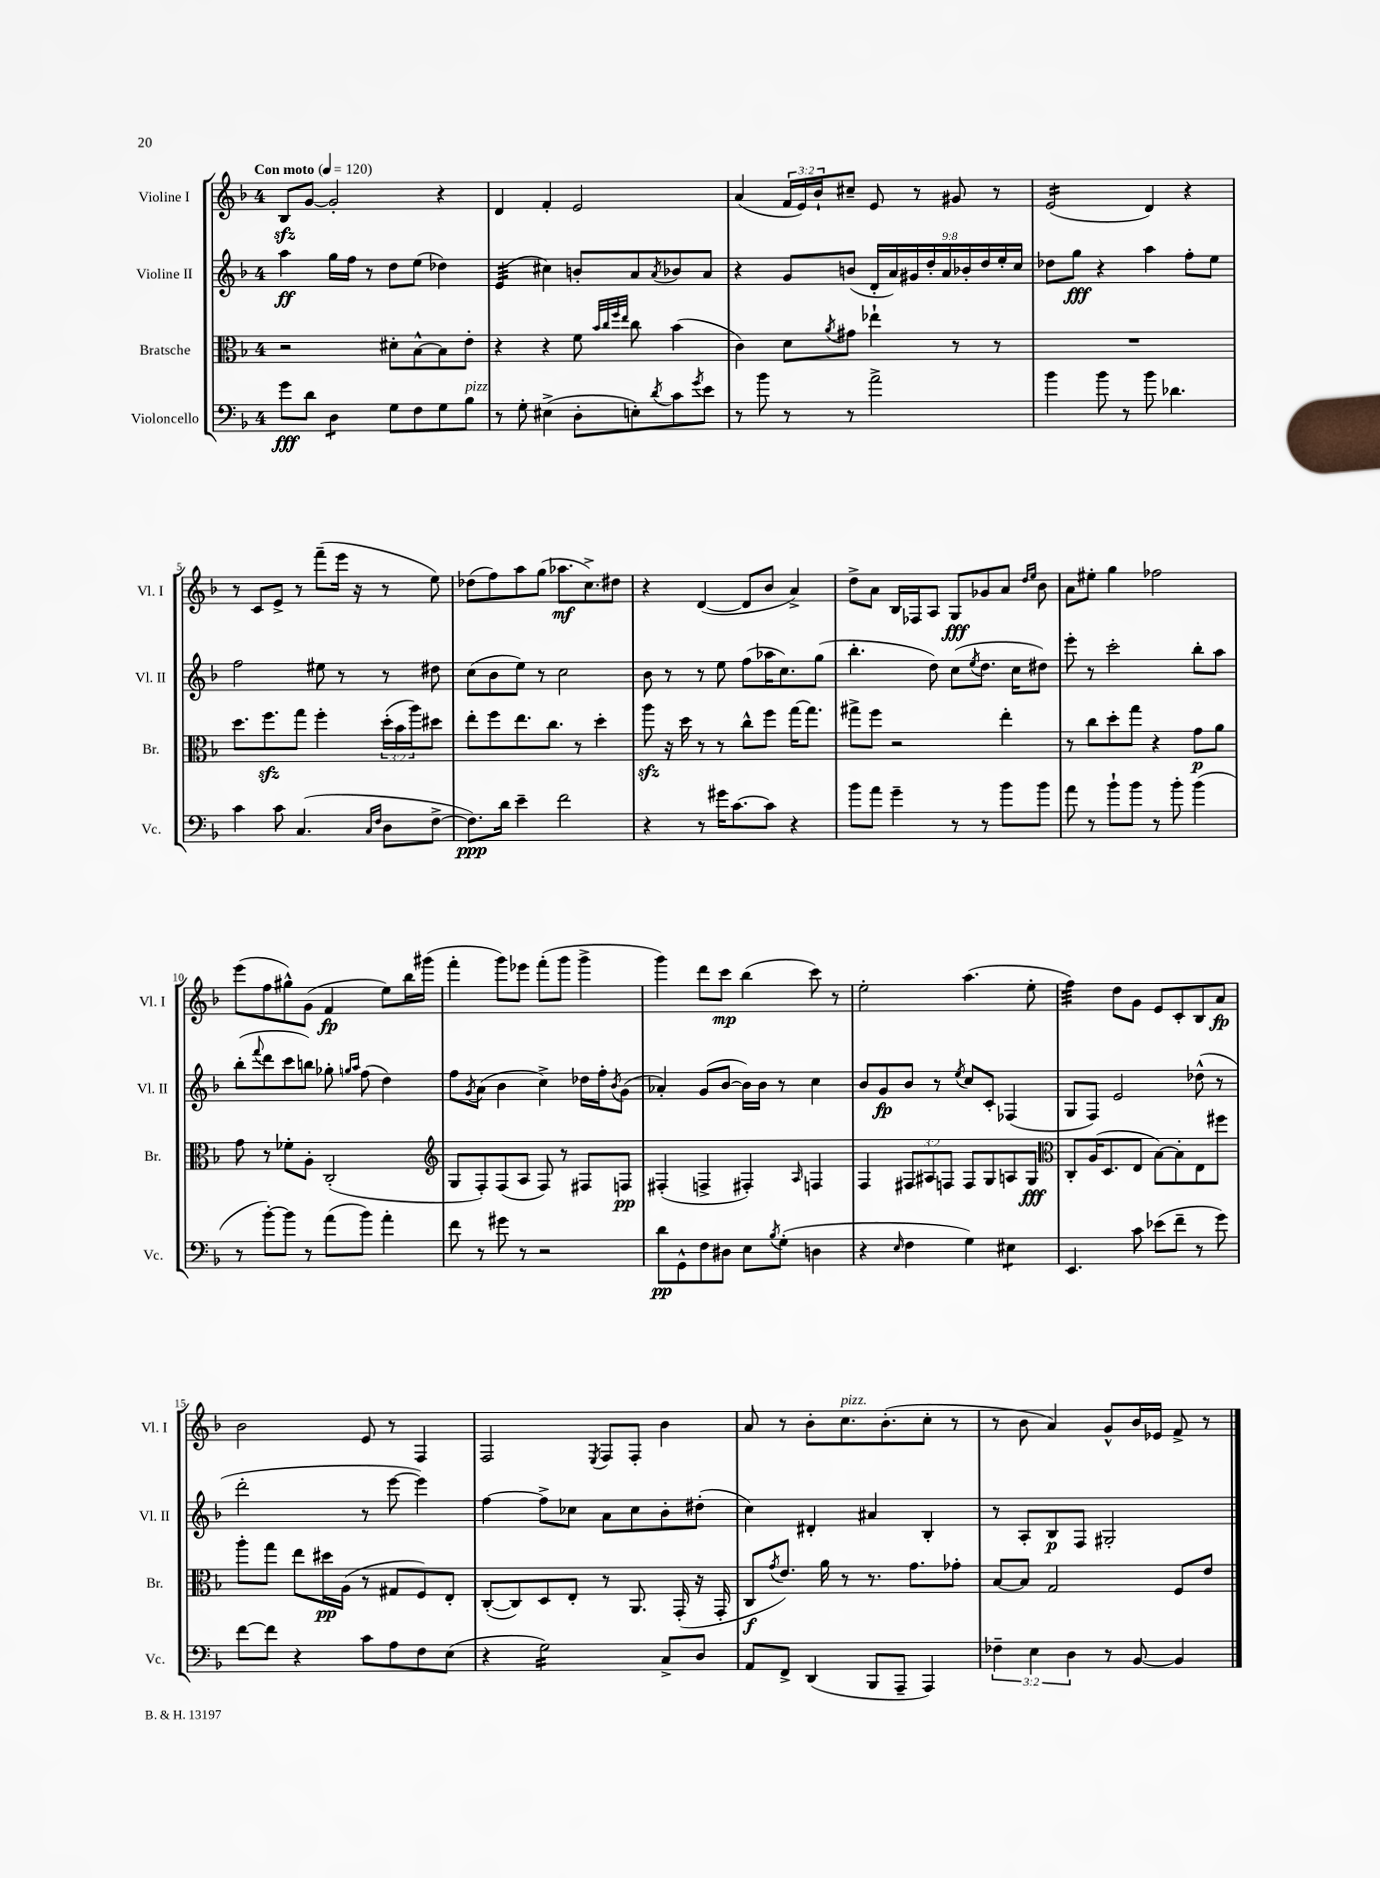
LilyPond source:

<<
\new StaffGroup <<
\new Staff = "s0" \with { instrumentName = "Violine I" shortInstrumentName = "Vl. I" } {
    \clef treble \key f \major \once \override Staff.TimeSignature.style = #'single-digit \time 4/4 \override Staff.TupletNumber.text = #tuplet-number::calc-fraction-text \tempo "Con moto" 4 = 120
    bes8\sfz g'8~ g'2-. r4 |
    d'4 f'4-. e'2 |
    a'4( \tuplet 3/2 { f'16 e'16) bes'16-! } cis''8-- e'8 r8 gis'8 r8 |
    e'2:16( d'4) r4 |
    r8 c'8 e'8-> r8 f'''8--( e'''16 r16 r8 e''8) |
    des''8( f''8) a''8 g''8( aes''8.\mf c''8.->) dis''8 |
    r4 d'4~( d'8 bes'8 a'4->) |
    d''8-> a'8 bes16 fes16 a8 g8\fff ges'8 a'8 \grace { d''16 e''16 } bes'8 |
    a'8 eis''8-. g''4 fes''2 |
    e'''8( f''8 gis''8-^) g'8( f'4\fp e''8) bes''16 gis'''16( |
    f'''4-. g'''8) ees'''8 f'''8-.( g'''8 g'''4-> |
    g'''4) d'''8 c'''8\mp bes''4( c'''8) r8 |
    e''2-. a''4.( e''8-. |
    f''4:32) d''8 g'8 e'8 c'8-. bes8 a'8\fp |
    bes'2 e'8 r8 f4 |
    f2 \acciaccatura { e8 } f8 f8-. bes'4 |
    a'8 r8 bes'8-. c''8.^\markup { \italic "pizz." } bes'8.-.( c''8-. r8 |
    r8 bes'8 a'4) g'8-^ bes'16 ees'16 f'8-> r8 \bar "|." |
}
\new Staff = "s1" \with { instrumentName = "Violine II" shortInstrumentName = "Vl. II" } {
    \clef treble \key f \major \once \override Staff.TimeSignature.style = #'single-digit \time 4/4 \override Staff.TupletNumber.text = #tuplet-number::calc-fraction-text
    a''4\ff g''16 f''16 r8 d''8 e''8( des''4) |
    e'4:32( cis''4) b'8-. a'8 \acciaccatura { a'8 } bes'8 a'8 |
    r4 g'8 b'8( \tuplet 9/8 { d'16-. a'16) gis'16 d''16-. a'16 bes'16-. d''16 e''16-. c''16 } |
    des''8 g''8\fff r4 a''4 f''8-. e''8 |
    f''2 eis''8 r8 r8 dis''8 |
    c''8( bes'8 e''8) r8 c''2 |
    bes'8 r8 r8 e''8 f''8( aes''16 c''8.) g''8( |
    bes''4.-. d''8) c''8( \acciaccatura { e''8 } d''8. c''16 dis''8) |
    e'''8-. r8 c'''2-. bes''8-. a''8 |
    bes''8-.( \appoggiatura { f'''8 } d'''8 c'''8 b''8) ges''8-. \grace { g''16 a''16 } f''8( d''4) |
    f''8 \acciaccatura { g'8 } a'8( bes'4 c''4->) des''16 f''16-. \acciaccatura { bes'8 } g'8( |
    aes'4-.) g'8( bes'8~ bes'16) bes'16 r8 c''4 |
    bes'8 g'8\fp bes'8 r8 \acciaccatura { e''8 } c''8 c'8-. fes4( |
    g8 f8) e'2 des''8-^( r8 |
    d'''2-. r8 e'''8~ e'''4) |
    f''4~ f''8-> ces''8 a'8 ces''8 bes'8-. dis''8-.( |
    c''4) dis'4-. ais'4 bes4-. |
    r8 a8-. bes8\p f8 gis2-. \bar "|." |
}
\new Staff = "s2" \with { instrumentName = "Bratsche" shortInstrumentName = "Br." } {
    \clef alto \key f \major \once \override Staff.TimeSignature.style = #'single-digit \time 4/4 \override Staff.TupletNumber.text = #tuplet-number::calc-fraction-text
    r2 dis'8-. bes8~-^ bes8 e'8-. |
    r4 r4 f'8 \grace { bes'32 c''32 f''32 e''32 } c''8 bes'4( |
    c'4) d'8 \acciaccatura { a'8 } gis'8 ees''4-! r8 r8 |
    R1 |
    d''8. f''8.\sfz g''8 f''4-. \tuplet 3/2 { d''16-.( bes'16 a''16) } dis''8 |
    e''8-. f''8 e''8. c''8. r8 d''4-. |
    a''8\sfz r16 d''16 r8 r8 c''8-^ f''8 g''16~ g''8. |
    gis''8-> f''8 r2 e''4-. |
    r8 c''8 d''8-. g''8 r4 g'8\p a'8 |
    g'8 r8 fes'8-. a8-. c2-.( |
    \clef treble g8 f8-.) f8( a8 f8) r8 fis8 f8\pp |
    fis4-.( f4-> fis4-.) \grace { a16 } f4 |
    f4 \tuplet 3/2 { fis8 ais8 f8 } f8 g8 a8 g8\fff |
    \clef alto c8-. a16( d8. e8 bes8~) bes8-. e8 fis''8 |
    a''8-. g''8 e''8 dis''16\pp a16( r8 gis8 f8) e8-. |
    c8~-.( c8) d8 e8-. r8 a,8. g,16-.( r16 g,16-. |
    c8\f \acciaccatura { g'8 } e'8.) a'16 r8 r8. g'8. ges'8-. |
    bes8~ bes8 g2 f8 e'8 \bar "|." |
}
\new Staff = "s3" \with { instrumentName = "Violoncello" shortInstrumentName = "Vc." } {
    \clef bass \key f \major \once \override Staff.TimeSignature.style = #'single-digit \time 4/4 \override Staff.TupletNumber.text = #tuplet-number::calc-fraction-text
    g'8\fff d'8 d4:8 g8 f8 g8 bes8^\markup { \italic "pizz." } |
    r8 g8-. eis4->( d8-. e8-.) \acciaccatura { d'8 } c'8 \acciaccatura { g'8 } e'8 |
    r8 bes'8 r8 r8 a'2-> |
    bes'4 bes'8 r8 bes'8 des'4. |
    c'4 c'8 c4.( \grace { c16 f16 } d8 f8~-> |
    f8.\ppp) d'16 e'4-- f'2 |
    r4 r8 gis'16 c'8.~ c'8 r4 |
    bes'8 a'8 g'4-- r8 r8 bes'8 bes'8 |
    a'8 r8 bes'8-! bes'8 r8 bes'8-. bes'4( |
    r8 bes'8~-.) bes'8 r8 a'8( bes'8) a'4-. |
    f'8 r8 gis'8 r8 r2 |
    d'8\pp g,8-^ f8 dis8 e8 \acciaccatura { bes8 } g8-.( d4 |
    r4 \grace { e16 } f4 g4) eis4:8 |
    e,4. c'8 ees'8( f'8-- r8 g'8) |
    f'8~ f'8 r4 c'8 a8 f8 e8( |
    r4 g2:16) c8-> d8 |
    a,8 f,8-> d,4( bes,,8 a,,8-- a,,4) |
    \tuplet 3/2 { fes4-- e4 d4 } r8 bes,8~ bes,4 \bar "|." |
}
>>
>>
